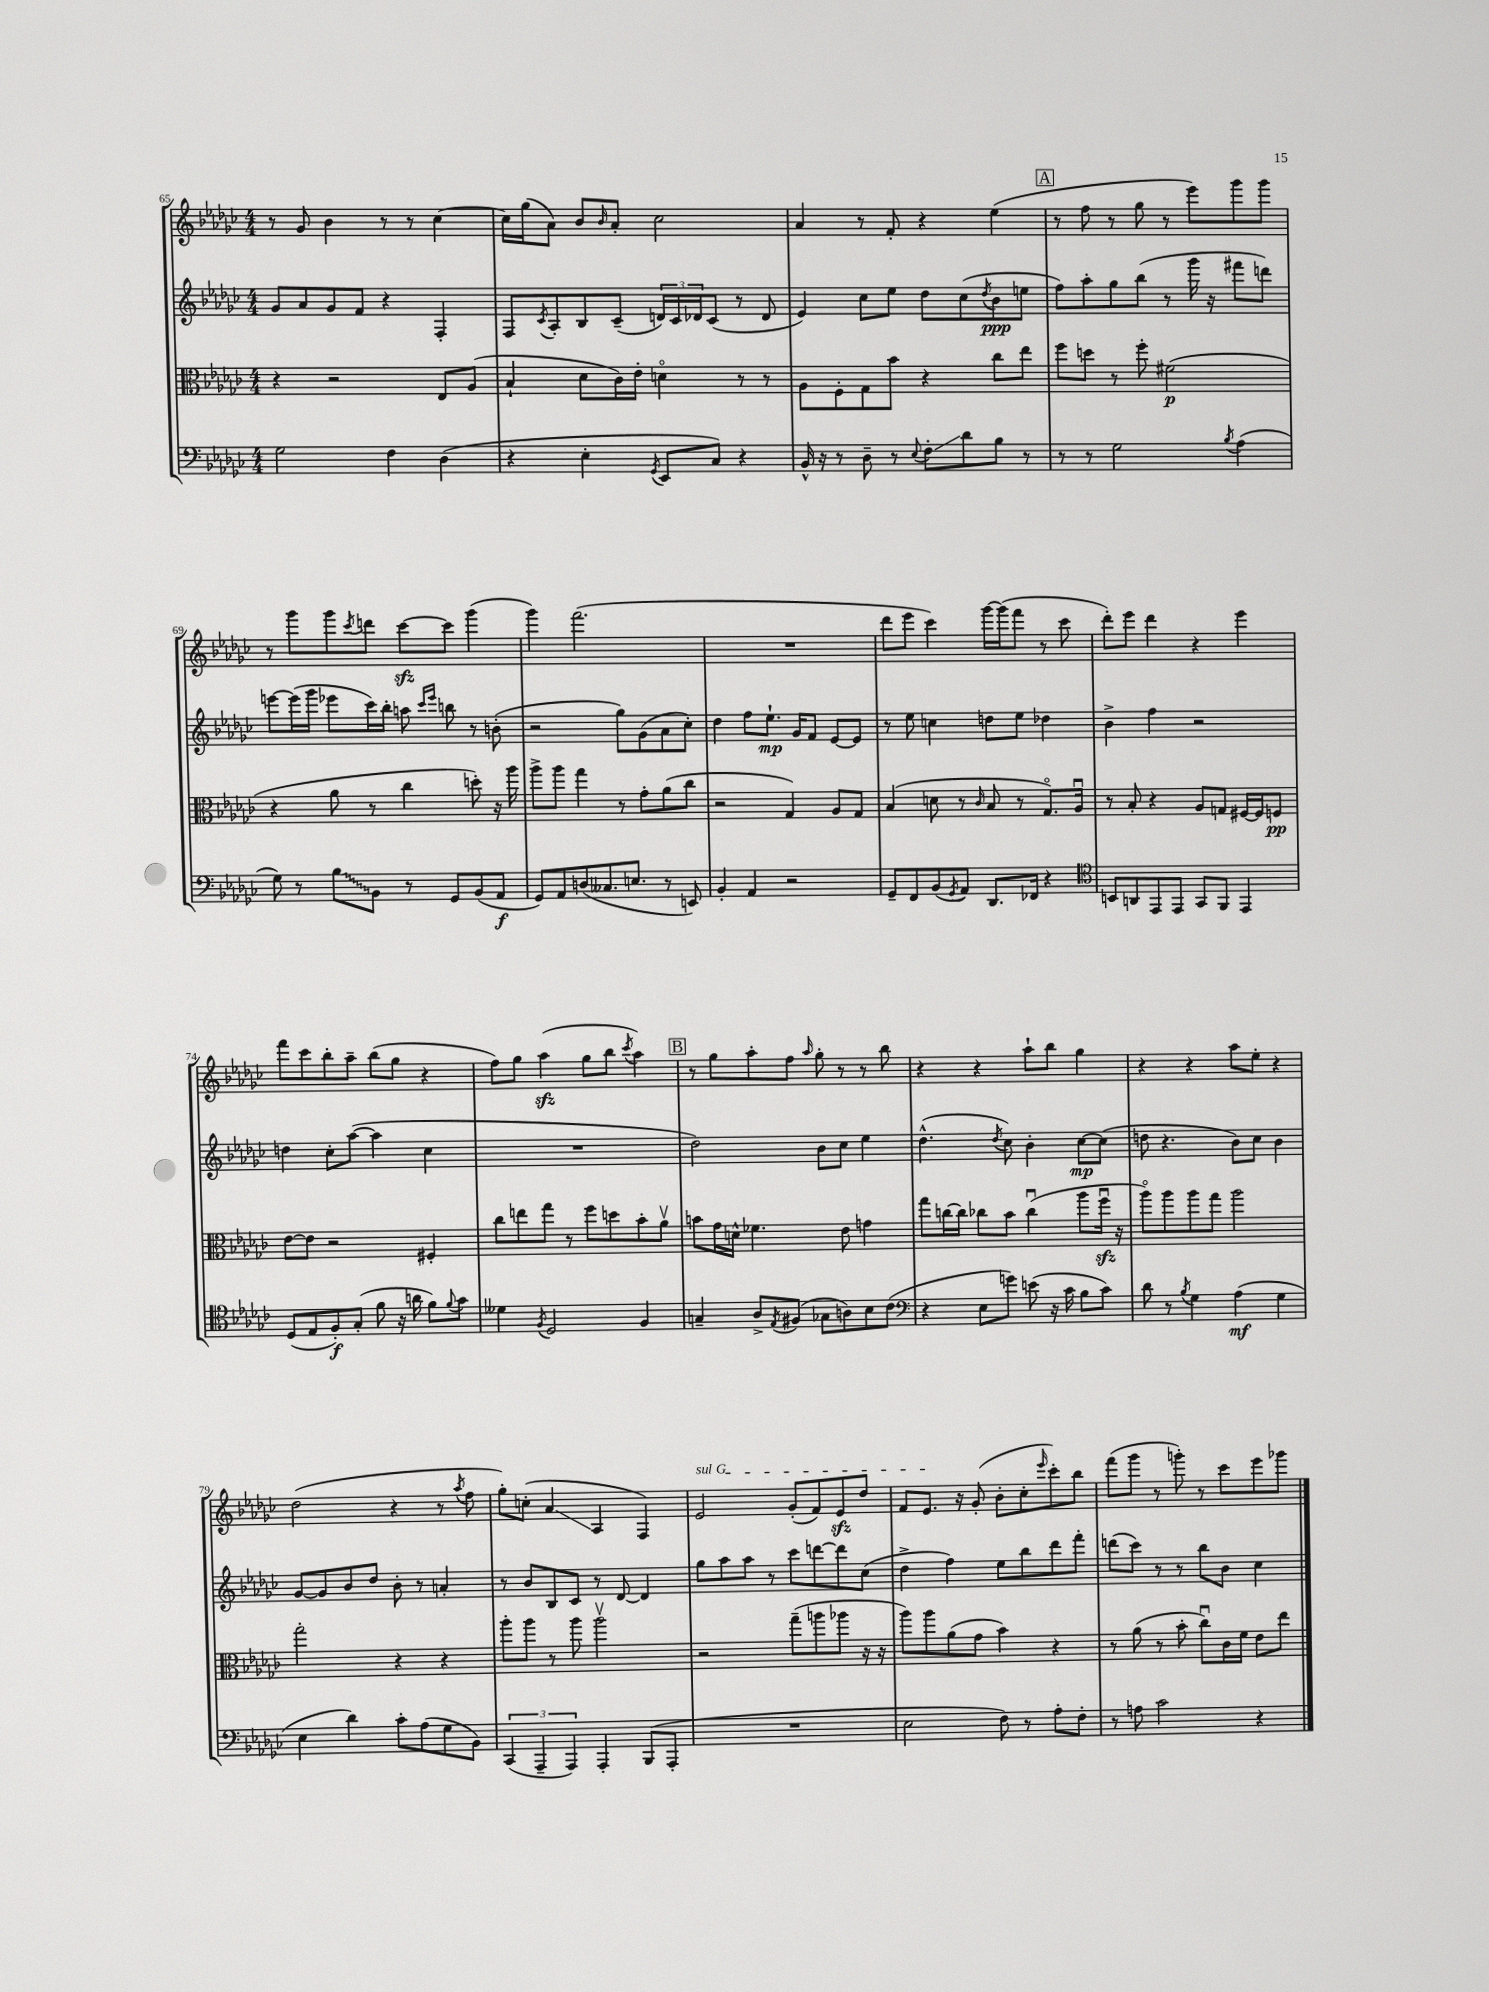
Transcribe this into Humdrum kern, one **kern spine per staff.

**kern	**kern	**kern	**kern
*staff4	*staff3	*staff2	*staff1
*clefF4	*clefC3	*clefG2	*clefG2
*k[b-e-a-d-g-c-]	*k[b-e-a-d-g-c-]	*k[b-e-a-d-g-c-]	*k[b-e-a-d-g-c-]
*M4/4	*M4/4	*M4/4	*M4/4
2G-\	4r	8g-/L	8r
.	.	8a-/	8g-/
.	2r	8g-/	4b-\
.	.	8f/J	.
4F\	.	4r	8r
.	.	.	8r
(4D-\	8E-/L	4F'/	[4cc-\
.	(8A-/J	.	.
=	=	=	=
4r	4B-`/	8F/L	16cc-\]LL
.	.	.	(16gg-\J
.	.	8qc-/	.
.	.	8A-'/	8a-\J)
4E-'\	8d-\L	8B-/	8b-/L
.	.	.	16qqb-/
.	16c-\L)	(8c-~/J	8a-'/J
.	16e-'\JJ	.	.
8qGG-/	.	.	.
8EE-/L	4do\	24d/LL)	2cc-\
.	.	24c-/	.
.	.	24d-/J	.
8C-/J)	.	(8c-/J	.
4r	8r	8r	.
.	8r	8d-/	.
=	=	=	=
16BB-^^/	8A-\L	4e-/)	4a-/
16r	.	.	.
8r	8F'\	.	.
8D-~\	8G-\	8cc-\L	8r
8r	8b-\J	8ee-\J	8f'/
8qqE-/	.	.	.
8F'\L	4r	8dd-\L	4r
8d-\	.	(8cc-\	.
.	.	8qdd-/	.
8B-\J	8cc-\L	8b-\	(4ee-\
8r	8ee-\J	8ee\J	.
=	=	=	=
8r	8ff\L	8ff\L)	8r
8r	8dd\J	8aa-'\	8ff\
2G-\	8r	8gg-\	8r
.	8ff'\	(8bb-\J	8gg-\
.	(2f#\	8r	8r
.	.	16ggg-\	8eee-\L)
.	.	16r	.
8qB-/	.	.	.
(4A-\	.	8fff#\L	8ggg-\
.	.	8ddd\J)	8ggg-\J
=	=	=	=
8G-\)	4r	[8eee\L	8r
8r	.	(16eee\]L	8ggg-\L
.	.	16ggg-\JJ	.
8B-\L	8a-\	8eee-\L	8ggg-\
.	.	.	8qccc-/
8BB-\J	8r	16ccc-\L)	8ddd\J
.	.	16bb-'\JJ	.
8r	4cc-\	8aa\	[8ccc-\L
.	.	16qqccc-/LL	.
.	.	16qqeee-/JJ	.
8GG-/L	.	8bb\	8ccc-\]J
(8BB-/	8dd'\)	8r	(4ggg-\
8AA-/J	16r	(8b'\	.
.	16aa-\	.	.
=	=	=	=
8GG-/L)	8aa-^\L	2r	4ggg-\)
8AA-/	8aa-\J	.	.
(8D/	4gg-\	.	(2.fff\
8.C--/	.	.	.
.	8r	8gg-\L)	.
8.E/J	.	.	.
.	8g-'\L	(8g-\	.
8r	(8a-\	8a-\	.
8EE/)	8cc-\J	8cc-'\J)	.
=	=	=	=
4BB-'/	2r	4dd-\	1r
4AA-/	.	8ff\L	.
.	.	8.ee-`\J	.
2r	4G-/)	.	.
.	.	16g-/LK	.
.	.	8f/J	.
.	8A-/L	[8e-/L	.
.	8G-/J	8e-/]J	.
=	=	=	=
8GG-~/L	(4B-/	8r	8ddd-\L
8FF/	.	8ee-\	8eee-\J
(8BB-/	8d\	4cc\	4ccc-\)
8qGG-/	.	.	.
8AA-/J)	8r	.	.
.	16qqc-/	.	.
8.DD-/L	8B-/	8dd\L	[16ggg-\LL
.	.	.	(16ggg-\]J
.	8r	8ee-\J	8fff\J
16FF-/Jk	.	.	.
4r	8.G-o/L)	4dd-\	8r
.	.	.	8ccc-\
.	16A-u/Jk	.	.
=	=	=	=
*clefC4	*	*	*
8BB/L	8r	4b-^\	8ddd-'\L)
8AA/	8B-'/	.	8eee-\J
8EE-/	4r	4ff\	4ddd-\
8EE-/J	.	.	.
8GG-/L	8A-/L	2r	4r
8FF/J	8G/J	.	.
4EE-/	[16F#/LL	.	4eee-\
.	16F#/]J	.	.
.	8F/J	.	.
=	=	=	=
(8D-/L	[8e-\L	4dd\	8fff\L
8E-/	8e-\]J	.	8ccc-\
8F'/)	2r	8cc-'\L	8bb-'\
(8G-'/J	.	([8aa-\J	8aa-~\J
8f\	.	4aa-\]	(8bb-\L
16r	.	.	8gg-\J
16a\	.	.	.
8f\L)	4F#'/	4cc-\	4r
8qqf/	.	.	.
8g-\J	.	.	.
=	=	=	=
4d--\	8cc-\L	1r	8ff\L)
.	8ee\	.	8gg-\J
8qF/	.	.	.
2D-/	8gg-\J	.	(4aa-\
.	8r	.	.
.	8ff\L	.	8gg-\L
.	8dd\	.	8bb-\J
.	.	.	8qccc-/
4F/	8b-'\	.	4aa-\)
.	8a-v\J	.	.
=	=	=	=
4G~/	8b\L	2dd-\)	8r
.	16g-\L	.	8gg-\L
.	16d^^\JJ	.	.
8A-^/L	4.f-\	.	8aa-'\
8qE-/	.	.	.
(8F#/J	.	.	8ff\J
.	.	.	16qqaa-/
8G-\L	.	8b-\L	8gg-'\
8A\)	8e-\	8cc-\J	8r
8B-\	4g\	4ee-\	8r
(8c-\J	.	.	8bb-\
=	=	=	=
*clefF4	*	*	*
4r	8gg-\L	(4.dd-^^\	4r
.	[16cc\L	.	.
.	16cc\]JJ	.	.
8E-\L	8cc-\L	.	4r
.	.	8qdd-/	.
8g\J)	8b-\J	8cc-\)	.
(8e\	(4cc-u\	4b-'\	8aa-`\L
16r	.	.	8bb-\J
16c-\	.	.	.
8B-\L	8aa-\L	[8cc-\L	4gg-\
8c-\J)	16ffu\Jk	(8cc-\]J	.
.	16r	.	.
=	=	=	=
8d-\	8aa-o\L)	8dd\	4r
8r	8aa-\	4.r	.
8qB-/	.	.	.
4G-\	8aa-\	.	4r
.	8gg-\J	.	.
(4A-\	2aa-\	8b-\L)	8aa-\L
.	.	8cc-\J	8ee-'\J
4G-\	.	4b-\	4r
=	=	=	=
4E-\	2gg-'\	[8g-/L	(2dd-\
.	.	8g-/]	.
4d-\)	.	8b-/	.
.	.	8dd-/J	.
8c-'\L	4r	8b-'\	4r
(8A-\	.	8r	.
8G-\	4r	4a'/	8r
.	.	.	8qaa-/
8BB-\J)	.	.	8ff\
=	=	=	=
(6CC-/	8aa-'\L	8r	8gg-'\L)
.	8aa-\J	8b-/L	(8cc'\J
6AAA-~/	.	.	.
.	8r	8B-/	4a-/
6AAA-/)	.	.	.
.	8aa-\	8c-/J	.
4AAA-'/	2aa-v\	8r	4A-/
.	.	[8d-/	.
(8BBB-/L	.	4d-/]	4F/)
8AAA-'/J	.	.	.
=	=	=	=
1r	2r	8gg-\L	2e-/
.	.	8aa-\	.
.	.	8aa-\J	.
.	.	8r	.
.	(8gg-~\L	8ccc-\L	(8g-'/L
.	8aa\	[8ddd\	8f/)
.	8aa-\J	8ddd\]	8e-/
.	16r	(8cc-\J	8dd-/J
.	16r	.	.
=	=	=	=
2E-\	8aa-\L)	4dd-^\	8f/L
.	8aa-\	.	8.e-/J
.	(8a-\	4ff\)	.
.	.	.	16r
.	8g-\J	.	(8g-'/
8F\)	4b-\)	8ee-\L	8b-'\L
8r	.	8bb-\	8cc-'\
.	.	.	16qqeee-/
8A-'\L	4r	8ddd-\	8ccc-'\)
8F'\J	.	8fff'\J	8bb-\J
=	=	=	=
8r	8r	(8ddd\L	(8fff\L
8A\	(8a-\	8ccc-\J)	8ggg-\J
2c-\	8r	8r	8r
.	8b-'\	8r	8ggg'\)
.	8cc-u\L)	8bb-\L	8r
.	16c-\L	8b-\J	8ccc-\L
.	16f\JJ	.	.
4r	8e-\L	4cc-\	8eee-\
.	8ee-\J	.	8ggg-\J
==	==	==	==
*-	*-	*-	*-
